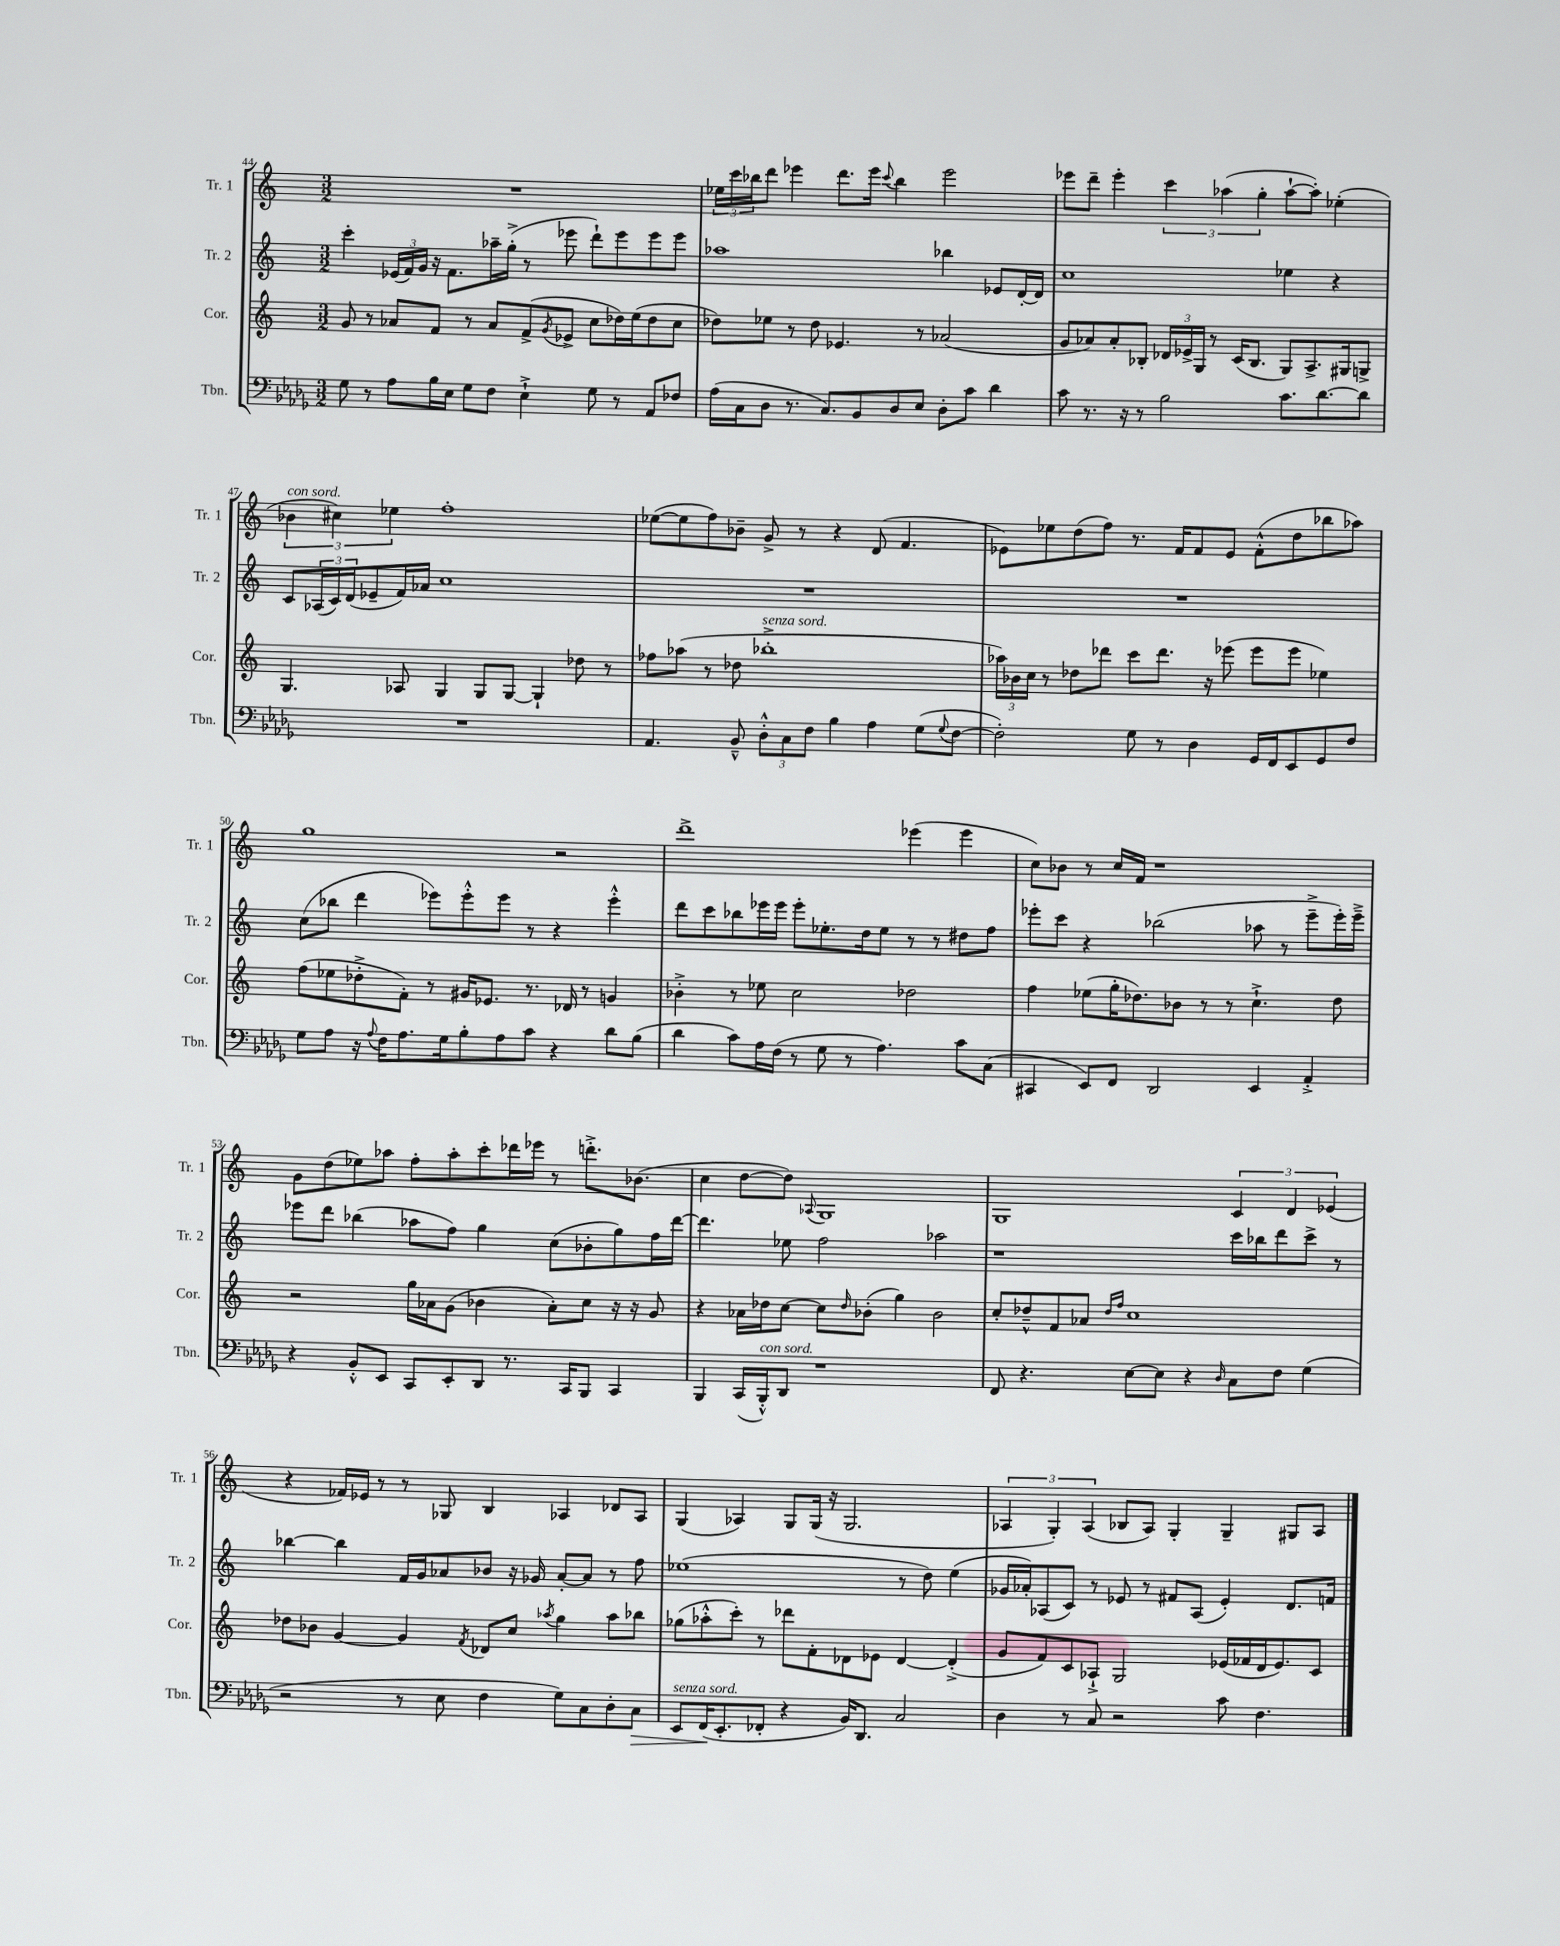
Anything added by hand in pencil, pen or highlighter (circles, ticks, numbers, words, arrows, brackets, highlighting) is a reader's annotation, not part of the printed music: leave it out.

**kern	**dynam	**kern	**kern	**kern
*part4	*part4	*part3	*part2	*part1
*staff4	*staff4	*staff3	*staff2	*staff1
*I"Tbn.	*	*I"Cor.	*I"Tr. 2	*I"Tr. 1
*I'Tbn.	*	*I'Cor.	*I'Tr. 2	*I'Tr. 1
*clefF4	*	*clefG2	*clefG2	*clefG2
*k[b-e-a-d-g-]	*	*k[]	*k[]	*k[]
*M3/2	*	*M3/2	*M3/2	*M3/2
=44	=44	=44	=44	=44
8G-\	.	8g/	4ccc'\	1.r
8r	.	8r	.	.
8A-\L	.	8a-X/L	(24e-X/LL	.
.	.	.	24f/)	.
.	.	.	24g/JJ	.
16B-\L	.	8f/J	16r	.
16E-\JJ	.	.	8.f\L	.
8G-\L	.	8r	.	.
8F\J	.	8a-/L	16aa-X~\L	.
.	.	.	(16gg'^\JJ	.
4E-`^\	.	(8f^/	8r	.
.	.	8qg/	.	.
.	.	8e-X^/J	8eee-X\	.
8G-\	.	8cc\L	8ddd`\L)	.
8r	.	16dd-X\L)	8eee-\	.
.	.	(16ee\J	.	.
8AA-/L	.	8dd-\	8eee-\	.
8F-X/J	.	8cc\J	8eee-\J	.
=45	=45	=45	=45	=45
(16A-\LL	.	8dd-X\L)	1aa-X	24ee-X\LL
.	.	.	.	24ccc\
16C\J	.	.	.	.
.	.	.	.	24bb-X\J
8D-\J	.	8ee-X\J	.	8ddd\J
8.r	.	8r	.	4eee-X\
.	.	8dd-\	.	.
8.C/L)	.	.	.	.
.	.	4.e-X/	.	8.ddd\L
8BB-/	.	.	.	.
.	.	.	.	16eee-\Jk
.	.	.	.	8qqccc/
8D-/	.	.	.	4bb-\
8E-/J	.	8r	.	.
8D-'\L	.	(2a-X/	4bb-X\	2eee-\
8c\J	.	.	.	.
4d-\	.	.	8e-X/L	.
.	.	.	[16d'/L	.
.	.	.	16d/JJ]	.
=46	=46	=46	=46	=46
8c\	.	8g/L	1cc	8eee-X\L
8.r	.	8a-X/)	.	8ddd~\J
.	.	8a-'/	.	4eee-'\
16r	.	.	.	.
8r	.	8B-X'/J	.	.
2B-\	.	24d-X/LL	.	6ccc\
.	.	24e-X^/	.	.
.	.	24G/JJ	.	.
.	.	8r	.	.
.	.	.	.	(6aa-X\
.	.	(16c/KL	.	.
.	.	8.B-/J	.	.
.	.	.	.	6gg'\
8.c\L	.	8G/L)	4ee-X\	[8aa-`\L
.	.	8.A^/	.	8aa-'\J])
[8.d-\	.	.	.	.
.	.	.	4r	(4ee-X'\
.	.	16G#X/k	.	.
8d-\J]	.	8Gn^/J	.	.
!!LO:LB:g=z
=47	=47	=47	=47	=47
!	!	!	!	!LO:TX:a:i:t=con sord.
1.r	.	4.G/	8c/L	6b-X\
.	.	.	(24A-X/L	.
.	.	.	24c/)	6cc#X\)
.	.	.	(24d/J	.
.	.	.	8e-X~/	.
.	.	.	.	6ee-X\
.	.	8A-X/	16f/L)	.
.	.	.	16a-X/JJ	.
.	.	4G/	1cc	1ff'
.	.	8G/L	.	.
.	.	[8G/J	.	.
.	.	4G`/]	.	.
.	.	8dd-X\	.	.
.	.	8r	.	.
=48	=48	=48	=48	=48
4.AA-/	.	8ff-X\L	1.r	([8ee-X\L
.	.	(8aa-X\J	.	8ee-\]
.	.	8r	.	8ff\)
8BB-~^^/	.	8dd-X\	.	8b-X~\J
!	!	!LO:TX:a:i:t=senza sord.	!	!
12D-'^^\L	.	1bb-X'^	.	8g^/
12C\	.	.	.	.
.	.	.	.	8r
12F\J	.	.	.	.
4B-\	.	.	.	4r
4A-\	.	.	.	(8d/
.	.	.	.	4.f/
(8G-\L	.	.	.	.
8qqG-/	.	.	.	.
[8F\J	.	.	.	.
=49	=49	=49	=49	=49
2F'\])	.	24aa-X\LL)	1.r	8e-X\L)
.	.	24b-X\	.	.
.	.	24cc\JJ	.	.
.	.	8r	.	8ee-X\
.	.	8dd-X\L	.	(8dd\
.	.	8ddd-X\J	.	8ff\J)
8G-\	.	8ccc\L	.	8.r
8r	.	8.ddd-\J	.	.
.	.	.	.	16f/KL
4D-\	.	.	.	8f/
.	.	16r	.	.
.	.	(8eee-X\	.	8e-/J
16GG-/LL	.	8eee-\L	.	(8f'^^\L
16FF/J	.	.	.	.
8EE-/	.	8eee-\J	.	8dd\
8GG-/	.	4ee-X\)	.	8bb-X\
8F/J	.	.	.	8aa-X\J)
!!LO:LB:g=z
=50	=50	=50	=50	=50
8G-\L	.	(8ff\L	(8cc\L	1gg
8A-\J	.	8ee-X\	8bb-X\J	.
16r	.	8dd-X'^\	4ddd\	.
8qqA-/	.	.	.	.
16F\KL	.	.	.	.
8.A-\	.	8f'\J)	.	.
.	.	8r	8eee-X\L)	.
16G-\k	.	.	.	.
8B-'\	.	16g#X/KL	8eee-'^^\	.
.	.	8.e-X/J	.	.
8A-\	.	.	8eee-\J	.
8c\J	.	8.r	8r	.
4r	.	.	4r	2r
.	.	16d-X/	.	.
.	.	8r	.	.
8d-\L	.	4gn/	4eee-'^^\	.
(8B-\J	.	.	.	.
=51	=51	=51	=51	=51
4d-\	.	4b-X'^\	8ddd\L	1ddd^
.	.	.	8ccc\	.
8c\L)	.	8r	8bb-X\	.
16A-\L	.	8ee-X\	16eee-X\L	.
(16F\JJ	.	.	16eee-\JJ	.
8r	.	2cc\	8eee-'\L	.
8G-\	.	.	8.ee-X'\	.
8r	.	.	.	.
.	.	.	16dd\k	.
4.A-\)	.	.	8ee-\J	.
.	.	2dd-X\	8r	(4eee-X\
.	.	.	8r	.
8c\L	.	.	8dd#X\L	4eee-\
(8C\J	.	.	8ff\J	.
=52	=52	=52	=52	=52
4CC#X/	.	4ff\	8eee-X'\L	8cc\L)
.	.	.	8ccc\J	8b-X\J
8EE-/L)	.	(8ee-X\L	4r	8r
8FF/J	.	16gg'\K	.	16cc/LL
.	.	8.dd-X\)	.	16f/JJ
2DD-/	.	.	(2bb-X\	1r
.	.	8b-X\J	.	.
.	.	8r	.	.
.	.	8r	.	.
4EE-/	.	4.cc`^\	8aa-X\	.
.	.	.	8r	.
4AA-'^/	.	.	8eee-~^\L	.
.	.	8dd-\	16eee-'\L)	.
.	.	.	16eee-~^\JJ	.
!!LO:LB:g=z
=53	=53	=53	=53	=53
4r	.	2r	8eee-X\L	8g\L
.	.	.	8ddd\J	(8dd\
8BB-'^^/L	.	.	(4bb-X\	8ee-X\)
8EE-/J	.	.	.	8aa-X\J
8CC/L	.	16gg\LL	8aa-X\L	8ff'\L
.	.	16a-X\J	.	.
8EE-'/	.	(8g\J	8ff\J)	8aa-'\
8DD-/J	.	4b-X\	4gg\	8ccc'\
8.r	.	.	.	16ddd-X\L
.	.	.	.	16eee-X\JJ
.	.	8a-'\L)	(8cc\L	8r
16CC/KL	.	.	.	.
8BBB-/J	.	8cc\J	8b-X'\	8.dddn'^\L
4CC/	.	16r	8gg\)	.
.	.	16r	.	(8.b-X\J
.	.	8g/	16ff\L	.
.	.	.	[16ddd\JJ	.
=54	=54	=54	=54	=54
4BBB-/	.	4r	4.ddd\]	4cc\
(16CC/LL	.	16a-X\LL	.	[8dd\L
!LO:TX:a:i:t=con sord.	!	!	!	!
16BBB-'^^/J)	.	16dd-X\J	.	.
8DD-/J	.	[8cc\J	8ee-X\	8dd\J])
.	.	.	.	8qqA-X/
1r	.	8cc\L]	2ff\	1G
.	.	16qqdd-/	.	.
.	.	(8b-X'\J	.	.
.	.	4gg\)	.	.
.	.	2b-\	2aa-X\	.
=55	=55	=55	=55	=55
8FF/	.	8cc'/L	1r	1G
4.r	.	8dd-X~^^/	.	.
.	.	8f/	.	.
.	.	8a-X/J	.	.
.	.	16qqdd-/LL	.	.
.	.	16qqff/JJ	.	.
[8E-\L	.	1cc	.	.
8E-\J]	.	.	.	.
4r	.	.	.	.
16qqD-/	.	.	.	.
8C\L	.	.	16ccc\LL	6c/
.	.	.	16bb-X\J	.
8F\J	.	.	8ddd\	.
.	.	.	.	6d/
(4G-\	.	.	8ccc^\J	.
.	.	.	.	(6e-X/
.	.	.	8r	.
!!LO:LB:g=z
=56	=56	=56	=56	=56
2r	.	8dd-X\L	[4bb-X\	4r
.	.	8b-X\J	.	.
.	.	[4g/	4bb-\]	16f-X/LL)
.	.	.	.	16e-X/JJ
.	.	.	.	8r
8r	.	4g/]	16f/LL	8r
.	.	.	16g/J	.
8E-\	.	.	8a-X/	8G-X/
.	.	8qf/	.	.
4F\	.	8d-X/L	8b-X/J	4B/
.	.	8cc/J	16r	.
.	.	.	16g-X/	.
.	.	8qaa-X/	.	.
8G-\L)	.	4gg\	[8a-'/L	4A-X/
8C\	.	.	8a-/J]	.
8D-'\	.	8aa-\L	8r	8d-X/L
!	!LO:HP:b	!	!	!
8C\J	>	8bb-X\J	8ff\	8A-/J
=57	=57	=57	=57	=57
!LO:TX:a:i:t=senza sord.	!	!	!	!
8EE-/L	.	(8gg-X\L	(1ee-X	(4G/
(16FF/K	.	8aa-X'^^\	.	.
8.EE-'/	]	.	.	.
.	.	8ccc'\J)	.	4A-X/)
8FF-X'/J	.	8r	.	.
4r	.	8ddd-X\L	.	8G/L
.	.	8f'\	.	(16G/Jk
.	.	.	.	16r
16BB-/KL)	.	8d-X\	.	2.G/
8.DD-/J	.	.	.	.
.	.	8e-X\J	.	.
2C/	.	[4d-/	8r	.
.	.	.	8dd\)	.
.	.	(4d-'^/]	(4ee-\	.
=58	=58	=58	=58	=58
4D-\	.	8g/L	16g-X/LL	6A-X/
.	.	.	16a-X'/J)	.
.	.	8f/)	(8A-X/	.
.	.	.	.	6G'/)
8r	.	8c/	8c/J)	.
.	.	.	.	(6A-/
8C/	.	8A-X`^/J	8r	.
2r	.	2G/	8e-X/	8B-X/L
.	.	.	8r	8A-/J)
.	.	.	8f#X/L	4G'/
.	.	.	(8A-/J	.
8c\	.	(16e-X/LL	4e-'/)	4G~/
.	.	16f-X/	.	.
4.F\	.	16d/J	.	.
.	.	8.e-/)	.	.
.	.	.	8.d/L	8G#X/L
.	.	8c/J	.	8A-/J
.	.	.	16fn/Jk	.
==	==	==	==	==
*-	*-	*-	*-	*-
